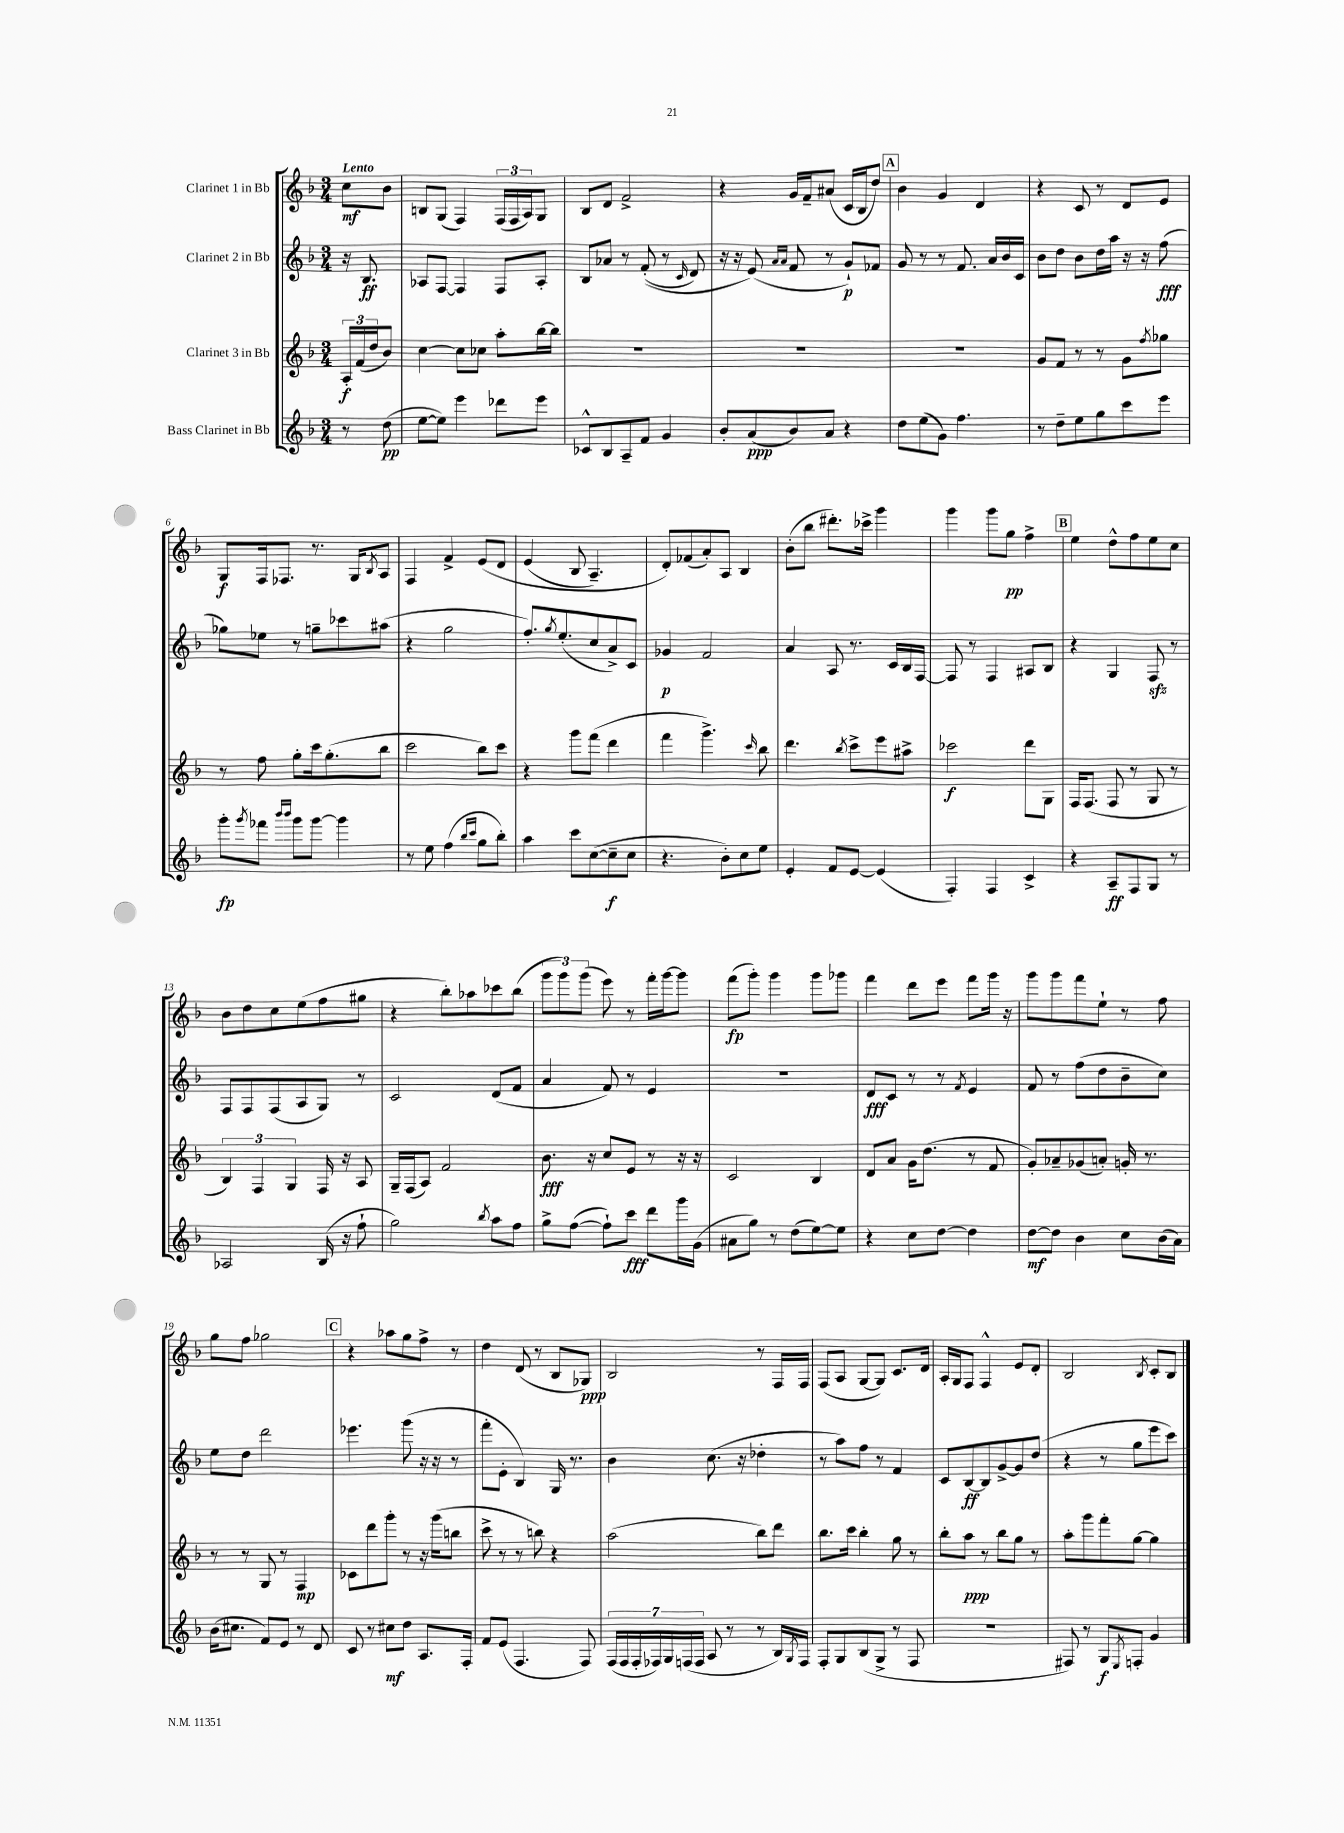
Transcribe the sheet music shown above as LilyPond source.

<<
\new StaffGroup <<
\new Staff = "s0" \with { instrumentName = "Clarinet 1 in Bb" } {
    \clef treble \key f \major \numericTimeSignature \time 3/4 \partial 4 \tempo "Lento"
    c''8\mf bes'8 |
    b8 g8( f4) \tuplet 3/2 { f16( f16 a16) } g8 |
    bes8 d'8 f'2-> |
    r4 g'16 f'16-- ais'8( c'16 bes16 d''8) |
    \mark \markup { \box "A" } bes'4 g'4 d'4 |
    r4 c'8 r8 d'8 e'8 |
    g8\f f16 fes8. r8. g16 \acciaccatura { bes8 } a8 |
    f4 f'4-> e'8\( d'8 |
    e'4( bes8 a4.--) |
    d'8-.\) fes'8( a'8-.) a8 bes4 |
    bes'8-.( bes''8 dis'''8.-.) ces'''16-> g'''4 |
    g'''4 g'''8 g''8\pp f''4-> |
    \mark \markup { \box "B" } e''4 d''8-^ f''8 e''8 c''8 |
    bes'8 d''8 c''8 e''8( f''8 gis''8 |
    r4 bes''8-.) aes''8 ces'''8 bes''8( |
    \tuplet 3/2 { g'''8 g'''8) g'''8( } e'''8) r8 f'''16-. g'''16~ g'''8 |
    f'''8\fp( g'''8-.) g'''4 g'''8 ges'''8 |
    f'''4 d'''8 e'''8 f'''8 g'''16 r16 |
    g'''8 g'''8 f'''8 e''8-! r8 f''8 |
    g''8 f''8 ges''2 |
    \mark \markup { \box "C" } r4 aes''8 g''8 f''8-> r8 |
    d''4 d'8( r8 bes8 ges8\ppp) |
    bes2 r8 f16 f16 |
    f8( a8 g8~ g8) c'8. d'16 |
    a16-. g16 f8 f4-^ e'8 d'8-. |
    bes2 \acciaccatura { bes8 } c'8-. bes8 \bar "|." |
}
\new Staff = "s1" \with { instrumentName = "Clarinet 2 in Bb" } {
    \clef treble \key f \major \numericTimeSignature \time 3/4 \partial 4
    r16 bes8.\ff |
    aes8 f8~ f4 f8 aes8-. |
    bes8 aes'8 r8 f'8-.(\( r8 \grace { c'16 } d'8) |
    r16 r16 e'8(\) \grace { a'16 a'16 } f'8 r8 g'8-!\p) fes'8 |
    \mark \markup { \box "A" } g'8 r8 r8 f'8. a'16 bes'16 c'16 |
    bes'8 d''8 bes'8 d''16 a''16 r16 r16 f''8\fff( |
    ges''8) ees''8 r8 g''8-- ces'''8 ais''8( |
    r4 g''2 |
    f''8.-.) \acciaccatura { g''8 } e''8.-.( c''8 a'8->) c'8 |
    ges'4\p f'2 |
    a'4 a8 r8. c'16 bes16 f16~ |
    f8 r8 f4 ais8 bes8 |
    \mark \markup { \box "B" } r4 g4 f8\sfz r8 |
    f8 f8 f8( a8 g8) r8 |
    c'2 d'8( f'8 |
    a'4 f'8) r8 e'4 |
    R2. |
    d'8\fff c'8 r8 r8 \acciaccatura { f'8 } e'4 |
    f'8 r8 f''8( d''8 bes'8-- c''8) |
    e''8 d''8 d'''2 |
    \mark \markup { \box "C" } ees'''4. g'''8( r16 r16 r8 |
    f'''8-. e'8-. bes4) g16 r8. |
    bes'4 c''8.( r16 des''4-. |
    r8 a''8) f''8 r8 f'4 |
    c'8 bes8~\ff bes8 g'8~-> g'8 d''8( |
    r4 r8 g''8 e'''8 c'''8) \bar "|." |
}
\new Staff = "s2" \with { instrumentName = "Clarinet 3 in Bb" } {
    \clef treble \key f \major \numericTimeSignature \time 3/4 \partial 4
    \tuplet 3/2 { a16-.\f f'16( d''16 } bes'8) |
    c''4~ c''8 ces''8 a''8-. bes''16~ bes''16 |
    R2. |
    R2. |
    \mark \markup { \box "A" } R2. |
    g'8 f'8 r8 r8 g'8 \acciaccatura { f''8 } ges''8 |
    r8 f''8 g''8-. c'''16 g''8.-.( bes''8 |
    c'''2 bes''8) c'''8 |
    r4 g'''8 f'''8( d'''4 |
    f'''4 g'''4.->) \grace { c'''16 } bes''8 |
    d'''4. \acciaccatura { bes''8 } c'''8-> e'''8 ais''8-> |
    ces'''2\f d'''8 g8 |
    \mark \markup { \box "B" } f16 f8.( f8 r8 g8 r8 |
    \tuplet 3/2 { bes4) f4 g4 } f16 r16 a8 |
    g16-- f16( a8) f'2 |
    bes'8.\fff r16 c''8 e'8 r8 r16 r16 |
    c'2 bes4 |
    d'8 a'8 g'16 d''8.( r8 f'8 |
    g'8-.) aes'8-- ges'8( a'8-.) g'16-. r8. |
    r8 r8 g8 r8 f4\mp |
    \mark \markup { \box "C" } ces'8 d'''8 g'''8-. r8 r16 g'''16( b''8 |
    c'''8-> r8 r8 b''8) r4 |
    a''2( bes''8) d'''8 |
    bes''8. c'''16 bes''4-. g''8 r8 |
    bes''8-. a''8\ppp r8 bes''8 g''8 r8 |
    a''8-. g'''8 f'''8-. g''8~ g''4 \bar "|." |
}
\new Staff = "s3" \with { instrumentName = "Bass Clarinet in Bb" } {
    \clef treble \key f \major \numericTimeSignature \time 3/4 \partial 4
    r8 d''8\pp( |
    e''8~ e''8) e'''4 des'''8 e'''8 |
    ces'8-^ bes8 a8-- f'8 g'4 |
    bes'8-. a'8\ppp( bes'8) a'8 r4 |
    \mark \markup { \box "A" } d''8 e''8( g'8) f''4. |
    r8 d''8-- e''8 g''8 c'''8 e'''8 |
    g'''8-.\fp \acciaccatura { g'''8 } fes'''8 \grace { bes'''16 bes'''16 } g'''8 g'''8~ g'''4 |
    r8 e''8 f''4( \grace { bes''16 c'''16 } g''8 bes''8-.) |
    a''4 c'''8 c''8~( c''8--\f c''8 |
    r4. bes'8-.) c''8 e''8 |
    e'4-. f'8 e'8~ e'4( |
    f4-.) f4 c'4-> |
    \mark \markup { \box "B" } r4 a8--\ff f8 g8 r8 |
    aes2 bes16( r16 f''8-! |
    g''2) \acciaccatura { bes''8 } a''8 f''8 |
    g''8-> f''8~( f''8-!) c'''8\fff d'''8 g'''16 g'16( |
    ais'8 g''8) r8 d''8( e''8~) e''8 |
    r4 c''8 d''8~ d''4 |
    d''8~\mf d''8 bes'4 c''8 bes'16( a'16) |
    bes'16( cis''8. f'8) e'8 r8 d'8 |
    \mark \markup { \box "C" } c'8 r8 cis''8\mf d''8 a8. f16-. |
    f'8 e'8( f4. f8) |
    \tuplet 7/4 { f16( f16 f16-. fes16) g16 f16( f16 } a8 r8 r8 bes16) \acciaccatura { g8 } f16 |
    f8-. g8 bes8( g8-> r8 f8 |
    R2. |
    fis8) r8 g8\f \acciaccatura { e8 } f8-. g'4 \bar "|." |
}
>>
>>
